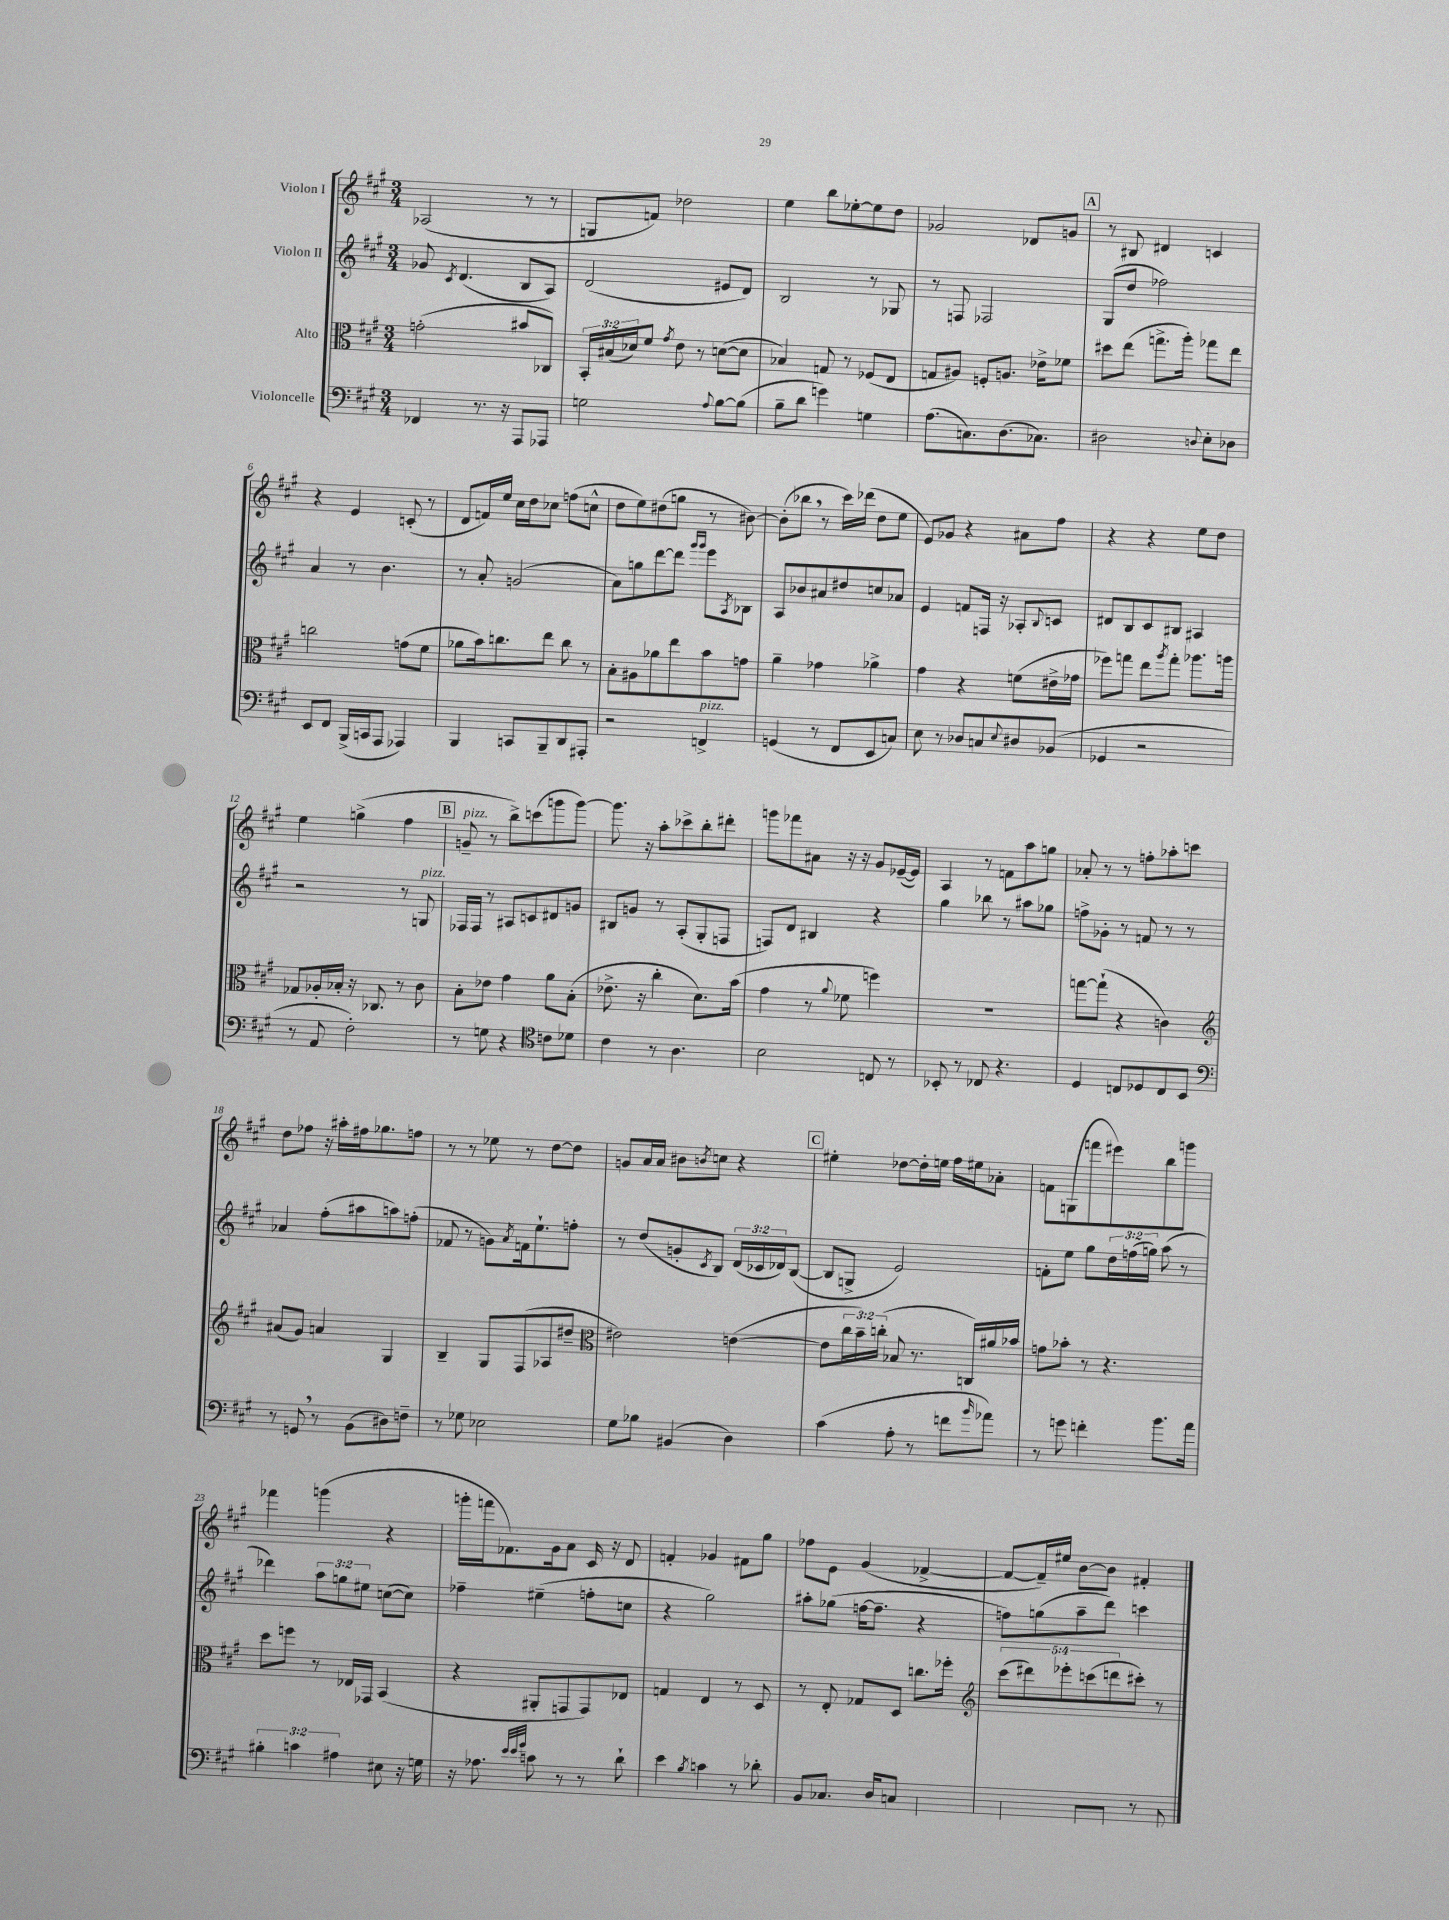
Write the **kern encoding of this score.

**kern	**kern	**kern	**kern
*part4	*part3	*part2	*part1
*staff4	*staff3	*staff2	*staff1
*I"Violoncelle	*I"Alto	*I"Violon II	*I"Violon I
*clefF4	*clefC3	*clefG2	*clefG2
*k[f#c#g#]	*k[f#c#g#]	*k[f#c#g#]	*k[f#c#g#]
*M3/4	*M3/4	*M3/4	*M3/4
=1	=1	=1	=1
4FF-X/	(2gn'\	8g-X/	(2A-X/
.	.	8qc#/	.
.	.	(4.d/	.
8.r	.	.	.
16r	.	.	.
8AAA/L	8b#X/L	8B/L	8r
8AAA-X/J	8C-X/J)	8A/J)	8r
=2	=2	=2	=2
2Gn\	24BB'/LL	(2d/	8Gn/L
.	(24B#X/	.	.
.	24d-X/J)	.	.
.	8f#/J	.	8fn/J)
.	8qg#/	.	.
.	8e\	.	2dd-X\
.	8r	.	.
8qqA/	.	.	.
[8B\L	([8dn\L	8e#X/L	.
(8B\J]	8d\J]	8d/J)	.
=3	=3	=3	=3
8B~\L	4B-X/)	2B/	4ee\
8d\J	.	.	.
4gn\)	8Gn/	.	8bb\L
.	8r	.	[8ee-X'\
4Gn\	(8F-X/L	8r	8ee-\]
.	8E/J	8G-X/	8dd\J
=4	=4	=4	=4
(8.A\L	8Gn/L	8r	2g-X/
.	8A#X/J)	8Fn/	.
8.Cn\)	.	.	.
.	8Fn'/L	2F-X/	.
(8.D\	8.An/J	.	.
.	.	.	8d-X/L
8.C-X\J)	16e-X^\KL	.	.
.	8f-X\J	.	8gn/J
!!LO:REH:place=s1:t=A
=5	=5	=5	=5
2D#X\	8dd#X\L	(8G#/L	8r
.	(8ee\J	8dd/J	8B#X/
.	8.ggn^\L	2ff-X\)	4d#X/
.	16aa'\Jk)	.	.
8qqDn/	.	.	.
8E'\L	8gg-X\L	.	4cn/
8D-X\J	8ee\J	.	.
!!LO:LB:g=z
=6	=6	=6	=6
8EE/L	2ccn\	4a/	4r
8FF#/J	.	.	.
(16BBB^/LL	.	8r	4e/
16CCn/J	.	.	.
8AAA/J	.	4.b\	.
4AAA-X/)	(8gn\L	.	(8cn'/
.	8f#\J	.	8r
=7	=7	=7	=7
4BBB/	8a-X\L	8r	8d/L
.	16b\k)	8a'/	16fn/L)
.	8.ccn\	.	16ee/JJ
8CCn/L	.	(2gn/	16cc#\LL
.	.	.	16dd\J
8BBB~/	8ee\J	.	8cc-X\J
8DD/	8cc\	.	(8ffn\L
8AAA#X'/J	8r	.	8ccn^^\J
=8	=8	=8	=8
2r	8B'\L	8a\L)	8dd\L
.	8A#X\	8ggn\	8ee\)
.	8a-X\	[8ddd\	(8dd#X\
.	8ee\	8ddd\J]	8ggn\J
.	.	16qqggg#/LL	.
.	.	16qqggg#/JJ	.
!LO:TX:a:i:t=pizz.	!	!	!
4FFn^/	8b\	8eee\L	8r
.	.	8qA/	.
.	8gn\J	8B-X\J	[8b#X\)
=9	=9	=9	=9
(4GGn/	4a~\	8A/L	(8b#'\L]
.	.	8b-X/	8bb-X,\J
8r	4g-X\	8a#X/	8r
8FF#/L	.	8dd#X/	16ccc#\LL)
.	.	.	(16ddd-X\JJ
8EE/	4a-X^\	8ccn/	8dd\L
8Cn/J)	.	8a-X/J	8ee\J
=10	=10	=10	=10
8E\	4g#\	4e/	8e/L)
8r	.	.	8g-X/J
8D-X/L	4r	8fn/L	4r
8Cn/	.	16Fn/Jk	.
.	.	16r	.
8qqE/	.	.	.
8D#X/	(8fn\L	8A-X'/L	8a#X\L
.	.	8qqB/	.
(8BB-X/J	16e#X^\L	8cn/J	8ff#\J
.	16g-X\JJ	.	.
=11	=11	=11	=11
4GG-X/	8ff-X\L)	8d#X/L	4r
.	8ggn\J	8B/	.
2r	8ee\L	8c#/	4r
.	8qaa/	.	.
.	8gg'\J	8B#X/J	.
.	8.aa-X\L	4A#X/	8ee\L
.	.	.	8dd\J
.	16aan\Jk	.	.
!!LO:LB:g=z
=12	=12	=12	=12
8r	8G-X/L	2r	4ee\
8AA/	16A-X'/L	.	.
.	16B-X'/JJ	.	.
2F#'\)	16r	.	(4ggn^\
.	8.C-X/	.	.
.	8r	8r	4ff#\
!	!	!LO:TX:a:i:t=pizz.	!
.	8c#\	8Gn/	.
!!LO:REH:place=s1:t=B
=13	=13	=13	=13
!	!	!	!LO:TX:a:i:t=pizz.
8r	8B'\L	16F-X/LL	8gn~/
.	.	16F-/JJ	.
8Gn\	8e-X\J	8r	8r
4r	4g#\	8A#X/L	8bb^\L)
.	.	8cn/	(8cccn\
*clefC4	*	*	*
8cn\L	8a\L	8d#X/	8gggn\
8d-X\J	(8B'\J	8gn/J	[8ggg\J)
=14	=14	=14	=14
4c#\	8.e-X^\	8B#X/L	8.ggg\]
.	.	8gn/J	.
.	16r	.	16r
8r	4cc#'\	8r	8aa'\L
4.A\	.	(8A'/L	8ccc-X^\
.	8.d\L)	8G#'/	8bb'\
.	.	8Fn/J	8ddd#X'\J
.	(16b\Jk	.	.
=15	=15	=15	=15
2B\	4g#\	8Fn/L)	8gggn\L
.	.	8d/J	8fff-X\
.	8r	4B#X/	8a#X\J
.	8qqa/	.	.
.	8f-X\	.	16r
.	.	.	16r
8Cn/	4ffn\)	4r	8g#/L
8r	.	.	([16e-X~/L
.	.	.	16e-/JJ])
=16	=16	=16	=16
8BB-X'/	2.r	4gg#\	4A/
8r	.	.	.
8C-X/	.	8bb-X\	8r
4.r	.	8r	8fn\L
.	.	8aa#X\L	8aa\
.	.	8gg-X\J	8ggn\J
=17	=17	=17	=17
4D/	[8ggn\L	8ffn^\L	8a-X'/
.	(8gg`\J]	8g-X'\J	8r
8Cn/L	4r	8r	8r
8D-X/	.	8fn/	8ffn'\L
8C/	4cn\)	8r	8aa-X'\
8BB/J	.	8r	8cccn\J
!!LO:LB:g=z
=18	=18	=18	=18
*clefF4	*clefG2	*	*
8r	(8a#X/L	4a-X/	8dd\L
8GGn,/	8g#/J)	.	8ff-X\J
8r	4an/	(8ff#'\L	16r
.	.	.	16aa#X'\LL
(8BB\L	.	8aa#X\	16ff#X\J
.	.	.	8.gg-X\
8D#X\)	4G#/	8aan\)	.
8Fn~\J	.	(8ffn'\J	8ffn\J
=19	=19	=19	=19
8r	4B~/	8f-X/	8r
8G-X\	.	8r	8r
2E-X\	8G#/L	8gn\L)	8ee-X\
.	.	8qa/	.
.	(8F#/	16fn\k	8r
.	.	8.ee`\	.
.	8A-X/	.	[8dd\L
.	8dd#X~/J	8ffn'\J	8dd\J]
=20	=20	=20	=20
*	*clefC3	*	*
8G#\L	2e#X\)	8r	8gn/L
8B-X\J	.	(8dd/L	16a/L
.	.	.	16a/JJ
(4BB#X/	.	8gn'/	8b#X\L
.	.	8qc#/	8qbn/
.	.	8B/J)	8ccn\J
4D\)	([4en\	(24d/LL	4r
.	.	24c-X/	.
.	.	24d-X/J)	.
.	.	([8B/J	.
!!LO:REH:place=s1:t=C
=21	=21	=21	=21
(4c#\	8e\L]	8B/L]	4ee#X'\
.	24cc#\L	8Gn^/J	.
.	24b~\)	.	.
.	(24ccn'\JJ	.	.
8A'\	8B-X/	2e/)	[8dd-X\L
8r	8.r	.	16dd-'\L]
.	.	.	16een\JJ
8fn\L	.	.	16ff#\LL
.	16Cn/LL)	.	16ee#X\J
16qqb/	.	.	.
8a-X\J)	16a#X/	.	8a-X'\J
.	16b-X/JJ	.	.
=22	=22	=22	=22
8r	8gn\L	8fn'\L	8fn\L
8gn\	8b-X'\J	8ee\J	(8Gn\
4fn'\	8r	8gg#\L	8fffn\
.	4.r	24dd\L	8eee#X\)
.	.	(24ffn\	.
.	.	24ggn\JJ)	.
8.b\L	.	(8aa\	8bb\
.	.	8r	8gggn\J
16a\Jk	.	.	.
!!LO:LB:g=z
=23	=23	=23	=23
6B#X'\	8dd\L	4ddd-X\)	4fff-X\
.	8ffn\J	.	.
6cn\	.	.	.
.	8r	12aa\L	(4gggn\
6A#X\	.	12ggn\	.
.	16E-X/LL	.	.
.	.	12ee#X\J	.
.	16GG-X/JJ	.	.
8E#X\	(4BB/	([8ccn\L	4r
16r	.	8cc\J])	.
16Gn\	.	.	.
=24	=24	=24	=24
16r	4r	4ff-X~\	16gggn'\LL
8.A-X\	.	.	16fffn\J
.	.	.	8.f-X\)
32qqe/LLL	.	.	.
32qqe/	.	.	.
32qqg#/JJJ	.	.	.
8cn\	8AA#X'/L	(4ee#X~\	.
.	.	.	16g#\k
8r	8GGn/	.	8a\J
8r	8GG/)	8ffn'\L	16c#/
.	.	.	16r
8d`\	8E-X/J	8ccn\J	8d/
=25	=25	=25	=25
4e\	4Gn/	4r	4fn'/
8qB/	.	.	.
4cn\	4E/	2gg#\)	4g-X/
8r	8r	.	8f#X\L
8d-X'\	8D/	.	8gg#\J
=26	=26	=26	=26
8BB/L	8r	8aa#X'\L	8ff-X\L
8.C-X/J	8E'/	(8gg-X\J	8e\J
.	8G-X/L	[16ffn\KL	(4g#/
16D/KL	.	8.ff~\J]	.
8Cn/J	8D/J	.	.
4DD/	8.ccn\L	4r	[4f-X^/
.	16ff-X'\Jk	.	.
=27	=27	=27	=27
*	*clefG2	*	*
(4AAA-X/	(10ccc#\L	8ffn\L)	8f-/L_
.	10ddd#X\)	.	.
.	.	(8ggn\	16f-~/L])
.	.	.	16ee#X/JJ
.	10eee-X'\	.	.
8AAA#X/L)	.	8aa~\	[8b\L
.	(10cccn\	.	.
8AAA-X~/J	.	8ddd\J)	8b\J]
.	10dddn\	.	.
8r	8ccc#X'\J)	4cccn\	4f#X'/
8AAAn/	8r	.	.
==	==	==	==
*-	*-	*-	*-
